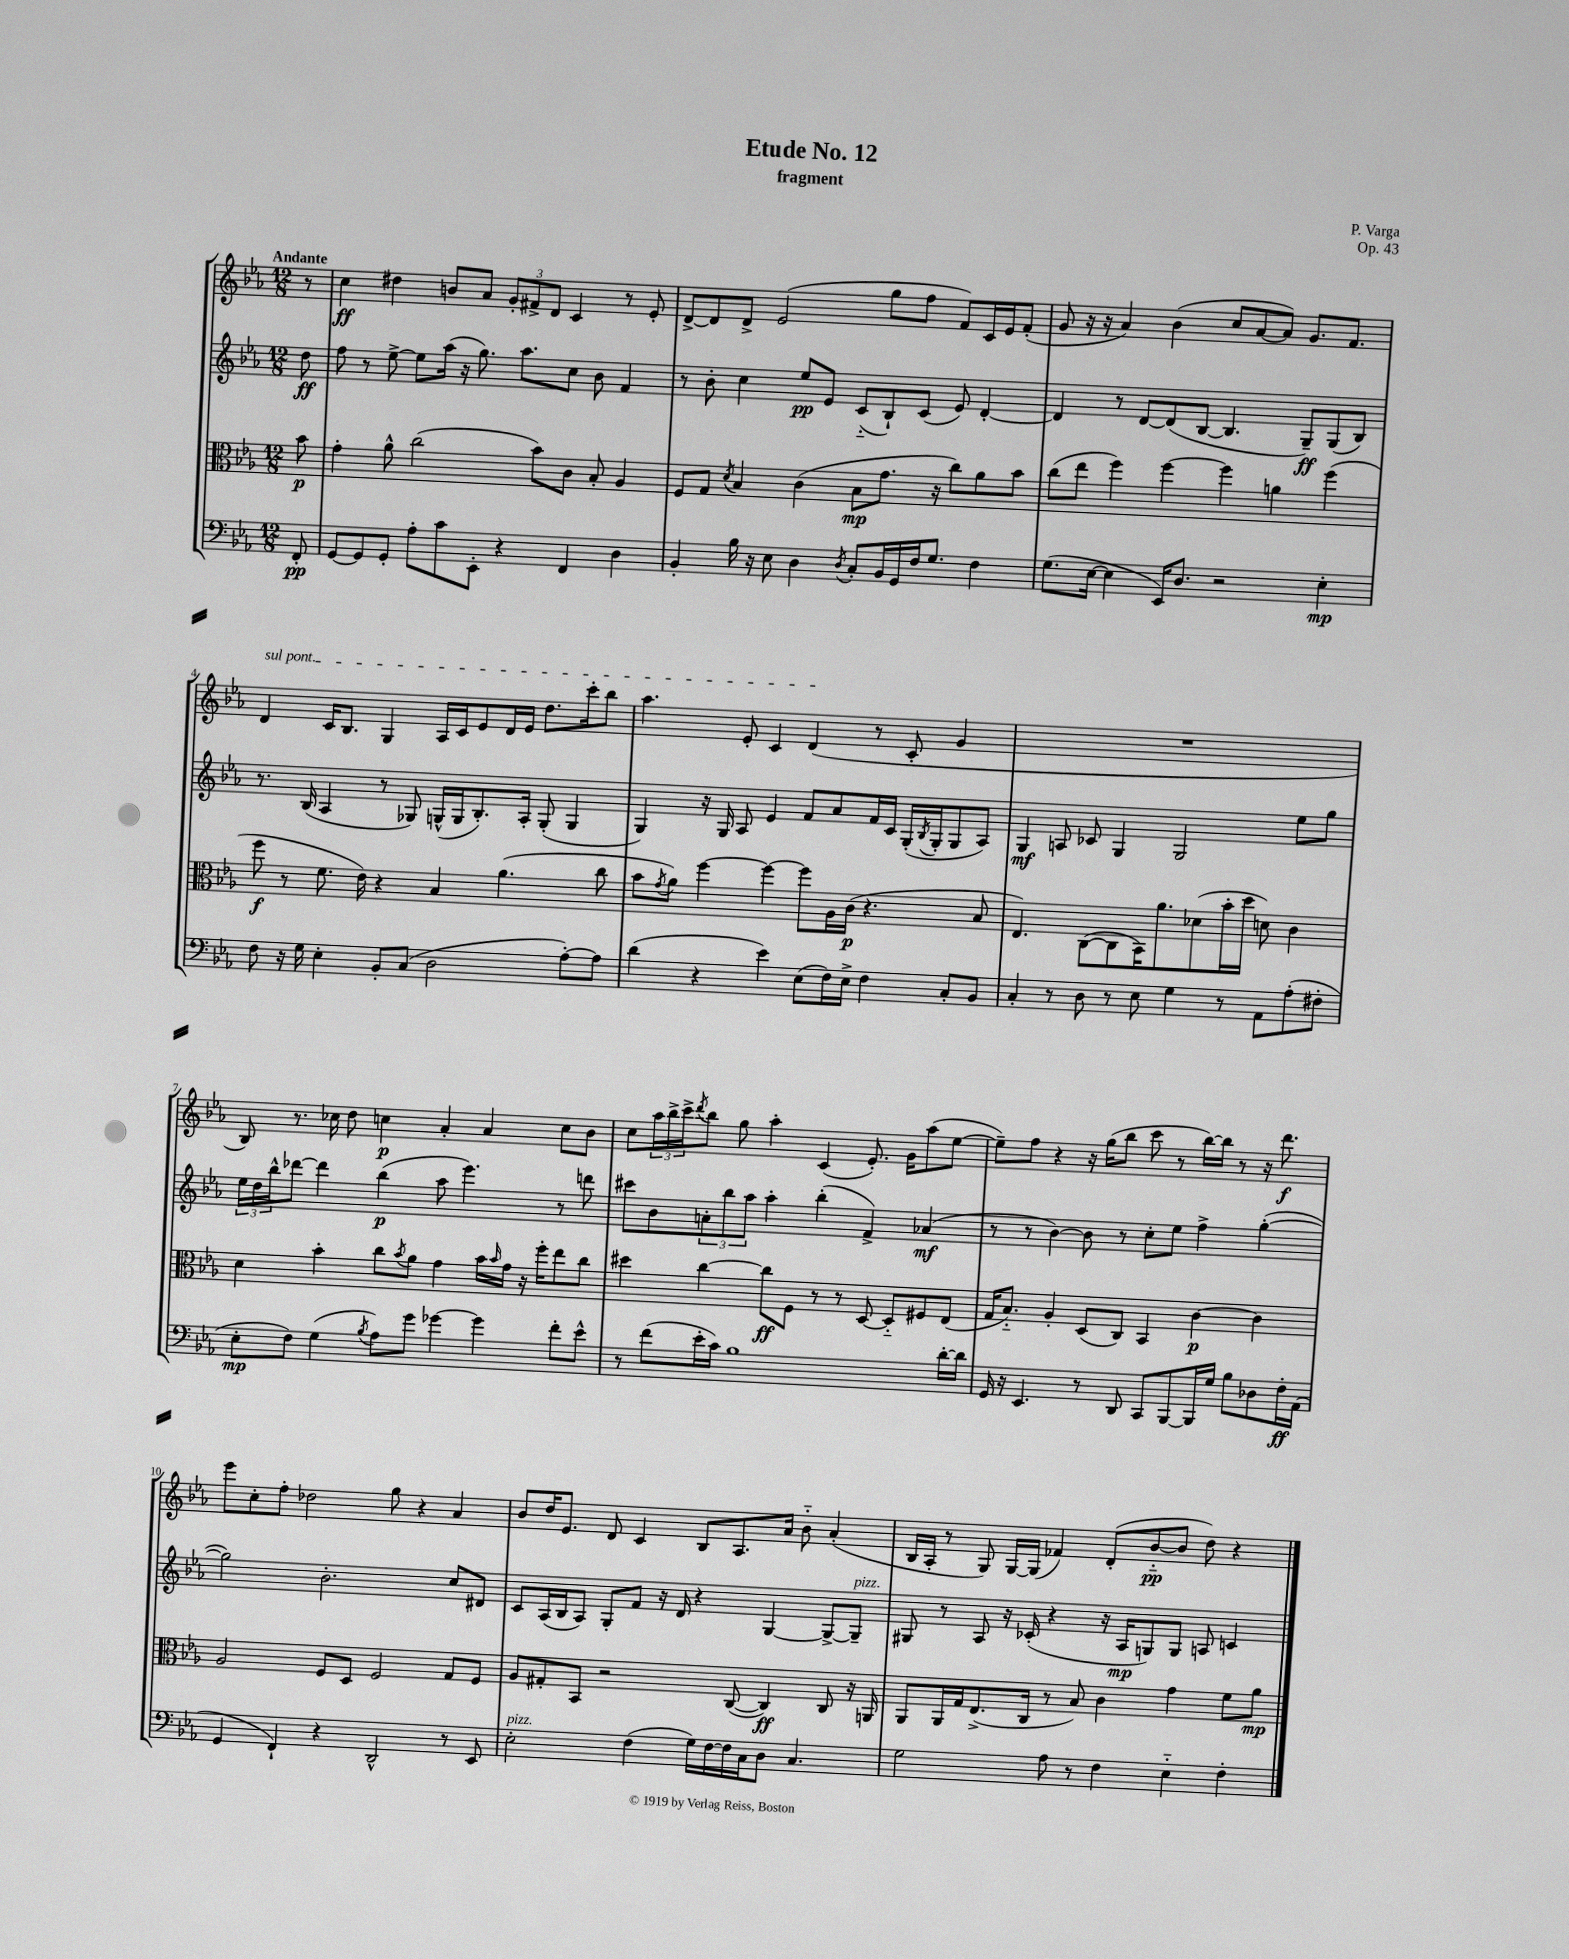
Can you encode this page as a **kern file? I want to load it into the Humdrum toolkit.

**kern	**dynam	**kern	**dynam	**kern	**dynam	**kern	**dynam
*part4	*part4	*part3	*part3	*part2	*part2	*part1	*part1
*staff4	*staff4	*staff3	*staff3	*staff2	*staff2	*staff1	*staff1
*clefF4	*	*clefC3	*	*clefG2	*	*clefG2	*
*k[b-e-a-]	*	*k[b-e-a-]	*	*k[b-e-a-]	*	*k[b-e-a-]	*
*M12/8	*	*M12/8	*	*M12/8	*	*M12/8	*
=	=	=	=	=	=	=	=
!	!	!	!	!	!	!LO:TX:a:B:t=Andante	!
8FF'/	pp	8b-\	p	8dd\	ff	8r	.
=1	=1	=1	=1	=1	=1	=1	=1
[8GG/L	.	4g'\	.	8ff\	.	4cc\	ff
8GG/]	.	.	.	8r	.	.	.
8GG'/J	.	8a-^^\	.	[8ee-^\	.	4dd#X\	.
8A-'\L	.	(2cc\	.	8ee-\L]	.	.	.
8c\	.	.	.	(16aa-\Jk	.	8bn/L	.
.	.	.	.	16r	.	.	.
8EE-'\J	.	.	.	8.gg\)	.	8a-/J	.
4r	.	.	.	.	.	12g'/L	.
.	.	.	.	8.aa-\L	.	.	.
.	.	.	.	.	.	12f#X^/	.
.	.	8b-\L)	.	.	.	.	.
.	.	.	.	.	.	12d/J	.
4FF/	.	8c\J	.	8cc\J	.	4c/	.
.	.	8B-'/	.	8b-\	.	.	.
4D\	.	4A-/	.	4f/	.	8r	.
.	.	.	.	.	.	8e-'/	.
=2	=2	=2	=2	=2	=2	=2	=2
4BB-'/	.	8F/L	.	8r	.	[8d^/L	.
.	.	8G/J	.	8b-'\	.	8d/]	.
.	.	8qd/	.	.	.	.	.
16B-\	.	4B-/	.	4cc\	.	8d^/J	.
16r	.	.	.	.	.	.	.
8E-\	.	.	.	.	.	(2e-/	.
4D\	.	(4c\	.	8ee-/L	pp	.	.
.	.	.	.	8e-/J	.	.	.
8qD/	.	.	.	.	.	.	.
8C'/L	.	8B-\L	mp	(8c/L	.	.	.
16BB-/L	.	8.g\J	.	8B-`/)	.	8gg\L	.
16GG/	.	.	.	.	.	.	.
16F/J	.	.	.	(8c/J	.	8ff\J	.
8.G/J	.	16r	.	.	.	.	.
.	.	8cc\L)	.	8e-/)	.	8f/L)	.
4F\	.	8a-\	.	[4d'/	.	16c/L	.
.	.	.	.	.	.	16e-/J	.
.	.	8b-\J	.	.	.	(8f'/J	.
=3	=3	=3	=3	=3	=3	=3	=3
(8.G\L	.	(8cc\L	.	4d/]	.	8g/	.
.	.	8ee-\J	.	.	.	16r	.
[16E-\Jk	.	.	.	.	.	16r	.
4E-\]	.	4ff\)	.	8r	.	4a-/)	.
.	.	.	.	[8d/L	.	.	.
16EE-/KL)	.	[4ff\	.	(8d/]	.	(4b-\	.
8.D/J	.	.	.	.	.	.	.
.	.	.	.	[8B-/J	.	.	.
2r	.	4ff\]	.	4.B-/]	.	8cc/L	.
.	.	.	.	.	.	[8a-/	.
.	.	4an\	.	.	.	8a-/J])	.
.	.	.	.	8G~/L)	ff	8.g/L	.
4E-'\	mp	(4ff\	.	(8G/	.	.	.
.	.	.	.	.	.	8.f/J	.
.	.	.	.	8B-/J)	.	.	.
!!LO:LB:g=z
=4	=4	=4	=4	=4	=4	=4	=4
!	!	!	!	!	!	!LO:TX:a:i:t=sul pont.	!
8F\	.	8ff\	f	8.r	.	4d/	.
16r	.	8r	.	.	.	.	.
16G\	.	.	.	(16B-/	.	.	.
4E-'\	.	8.f\	.	4A-/	.	16c/KL	.
.	.	.	.	.	.	8.B-/J	.
.	.	16e-\)	.	.	.	.	.
8BB-'/L	.	4r	.	8r	.	4G/	.
(8C/J	.	.	.	8G-X/)	.	.	.
2D\	.	4B-/	.	(16Gn^^/LL	.	16A-/LL	.
.	.	.	.	16G/J	.	16c/J	.
.	.	.	.	8.B-'/)	.	8e-/	.
.	.	(4.a-\	.	.	.	16d/L	.
.	.	.	.	16A-'/Jk	.	16e-/JJ	.
.	.	.	.	(8G'/	.	8.dd\L	.
[8A-'\L)	.	.	.	4G/	.	.	.
.	.	.	.	.	.	16ccc'\k	.
8A-\J]	.	8cc\	.	.	.	8bb-\J	.
=5	=5	=5	=5	=5	=5	=5	=5
(4d\	.	8b-\L	.	4G/)	.	4.aa-\	.
.	.	8qg/	.	.	.	.	.
.	.	8a-\J)	.	.	.	.	.
4r	.	[4ff\	.	16r	.	.	.
.	.	.	.	16G/	.	.	.
.	.	.	.	8A-/	.	8e-'/	.
4e-\)	.	4ff\_	.	4e-/	.	4c/	.
(8E-\L	.	8ff\L]	.	8f/L	.	(4d/	.
16F\L)	.	16A-\L	.	8a-/	.	.	.
16E-^\JJ	.	(16c\JJ	p	.	.	.	.
4F\	.	4.r	.	16f/L	.	8r	.
.	.	.	.	16c/JJ	.	.	.
.	.	.	.	(16G'/LL	.	8c'/	.
.	.	.	.	8qB-/	.	.	.
.	.	.	.	16G'/J	.	.	.
8C'/L	.	.	.	8G/	.	4g/	.
8BB-/J	.	8B-/	.	8A-/J)	.	.	.
=6	=6	=6	=6	=6	=6	=6	=6
4C'/	.	4.E-/)	.	4G/	mf	1.r	.
8r	.	.	.	8An/	.	.	.
8D\	.	([8C\L	.	8c-X/	.	.	.
8r	.	8C\]	.	4G/	.	.	.
8E-\	.	16BB-\K)	.	.	.	.	.
.	.	8.a-\	.	.	.	.	.
4G\	.	.	.	2G/	.	.	.
.	.	(8d-X\	.	.	.	.	.
8r	.	16b-'\L	.	.	.	.	.
.	.	16dd\JJ	.	.	.	.	.
8AA-\L	.	8dn\)	.	.	.	.	.
(8A-'\	.	4c\	.	8ee-\L	.	.	.
8F#X'\J	.	.	.	8gg\J	.	.	.
!!LO:LB:g=z
=7	=7	=7	=7	=7	=7	=7	=7
8E-'\L	mp	4d\	.	24ee-\LL	.	8B-/)	.
.	.	.	.	24dd\	.	.	.
.	.	.	.	24bb-^^\J	.	.	.
8F\J)	.	.	.	[8ddd-X\J	.	8.r	.
(4G\	.	4b-'\	.	4ddd-\]	.	.	.
.	.	.	.	.	.	16cc-X\	.
.	.	.	.	.	.	8dd\	.
8qB-/	.	.	.	.	.	.	.
8A-\L)	.	8cc\L	.	(4bb-\	p	4ccn\	p
.	.	8qb-/	.	.	.	.	.
8g\J	.	8a-\J	.	.	.	.	.
[4g-X\	.	4g\	.	8aa-\	.	4a-'/	.
.	.	.	.	4.eee-\)	.	.	.
4g-\]	.	16b-\LL	.	.	.	4a-/	.
.	.	16qqb-/	.	.	.	.	.
.	.	16g\JJ	.	.	.	.	.
.	.	16r	.	.	.	.	.
.	.	16ff'\KL	.	.	.	.	.
8f'\L	.	8ee-\	.	8r	.	8cc\L	.
8e-^^\J	.	8cc\J	.	8dddn\	.	8b-\J	.
=8	=8	=8	=8	=8	=8	=8	=8
8r	.	4dd#X\	.	8ccc#X\L	.	8cc\L	.
(8f\L	.	.	.	8b-\	.	24aa-\L	.
.	.	.	.	.	.	24bb-^\	.
.	.	.	.	.	.	24ccc^\J	.
.	.	.	.	.	.	8qddd/	.
16e-'\L	.	[4cc\	.	12an'\	.	8bb-\J	.
16c\JJ)	.	.	.	.	.	.	.
.	.	.	.	12bb-\	.	.	.
1B-	.	.	.	.	.	8gg\	.
.	.	.	.	12aa-\J	.	.	.
.	.	8cc\L]	ff	4aa-'\	.	4aa-'\	.
.	.	8F\J	.	.	.	.	.
.	.	8r	.	(4bb-'\	.	(4c/	.
.	.	8r	.	.	.	.	.
.	.	[8D/	.	4f^/)	.	8.e-'/)	.
.	.	8D/L]	.	.	.	.	.
.	.	.	.	.	.	16g\KL	.
.	.	8F#X/	.	(4a-X/	mf	(8aa-\	.
[16d'\LL	.	(8E-/J	.	.	.	[8ee-\J	.
16d\JJ]	.	.	.	.	.	.	.
=9	=9	=9	=9	=9	=9	=9	=9
16GG/	.	16G/KL	.	8r	.	8ee-~\L])	.
16r	.	8.B-/J)	.	.	.	.	.
4.EE-/	.	.	.	8r	.	8ff\J	.
.	.	4A-'/	.	[4b-\)	.	4r	.
8r	.	(8D/L	.	8b-\]	.	16r	.
.	.	.	.	.	.	(16gg\KL	.
8DD/	.	8C/J)	.	8r	.	8bb-\J	.
8CC/L	.	4BB-/	.	8cc'\L	.	8ccc\	.
[8BBB-/	.	.	.	8ee-\J	.	8r	.
16BBB-/L]	.	[4c\	p	4ff^\	.	[16bb-\LL)	.
16G/JJ	.	.	.	.	.	16bb-\JJ]	.
8B-\L	.	.	.	.	.	8r	.
8D-X\	.	4c\]	.	([4gg'\	.	16r	.
.	.	.	.	.	.	8.ddd\	f
16F'\L	ff	.	.	.	.	.	.
(16AA-\JJ	.	.	.	.	.	.	.
!!LO:LB:g=z
=10	=10	=10	=10	=10	=10	=10	=10
4GG/	.	2A-/	.	2gg\])	.	8eee-\L	.
.	.	.	.	.	.	8cc'\	.
4FF`/)	.	.	.	.	.	8ff'\J	.
.	.	.	.	.	.	2dd-X\	.
4r	.	8F/L	.	2.b-'\	.	.	.
.	.	8D/J	.	.	.	.	.
2DD^^/	.	2F/	.	.	.	.	.
.	.	.	.	.	.	8gg\	.
.	.	.	.	.	.	4r	.
8r	.	8G/L	.	8cc/L	.	4a-/	.
8EE-/	.	8F/J	.	8d#X/J	.	.	.
=11	=11	=11	=11	=11	=11	=11	=11
!LO:TX:a:i:t=pizz.	!	!	!	!	!	!	!
2E-'\	.	8A-/L	.	8c/L	.	8b-/L	.
.	.	8G#X'/	.	(16A-/L	.	16dd/K	.
.	.	.	.	16B-/J	.	8.e-/J	.
.	.	8BB-/J	.	8A-/J)	.	.	.
.	.	2r	.	8G'/L	.	8d/	.
(4F\	.	.	.	8f/J	.	4c/	.
.	.	.	.	16r	.	.	.
.	.	.	.	16d/	.	.	.
16G\LL)	.	.	.	4r	.	8B-/L	.
[16F\	.	.	.	.	.	.	.
16F\]	.	([8C/	.	.	.	8.A-/	.
16C\J	.	.	.	.	.	.	.
8D\J	.	4C/])	ff	[4G/	.	.	.
.	.	.	.	.	.	16a-/Jk	.
4.C/	.	.	.	.	.	8b-\	.
.	.	8C/	.	8G^/L_	.	(4a-'/	.
!	!	!	!	!LO:TX:a:i:t=pizz.	!	!	!
.	.	16r	.	8G~/J]	.	.	.
.	.	16AAn/	.	.	.	.	.
=12	=12	=12	=12	=12	=12	=12	=12
2G\	.	8AA-/L	.	8G#X/	.	16B-/LL	.
.	.	.	.	.	.	16A-'/JJ	.
.	.	16AA-/L	.	8r	.	8r	.
.	.	16G/J	.	.	.	.	.
.	.	(8.E-^/	.	8A-/	.	8G/)	.
.	.	.	.	16r	.	[16G/LL	.
.	.	16C/Jk	.	(16c-X'/	.	(16G/JJ]	.
8A-\	.	8r	.	4r	.	4f-X/)	.
8r	.	8B-/)	.	.	.	.	.
4F\	.	4c\	.	16r	.	(8d'/L	.
.	.	.	.	16A-/KL	mp	.	.
.	.	.	.	8Gn/)	.	[8b-/	pp
4E-\	.	4g\	.	8G/J	.	8b-/J]	.
.	.	.	.	8An/	.	8dd\)	.
4F'\	.	8f\L	.	4cn/	.	4r	.
.	.	8a-\J	mp	.	.	.	.
==	==	==	==	==	==	==	==
*-	*-	*-	*-	*-	*-	*-	*-
